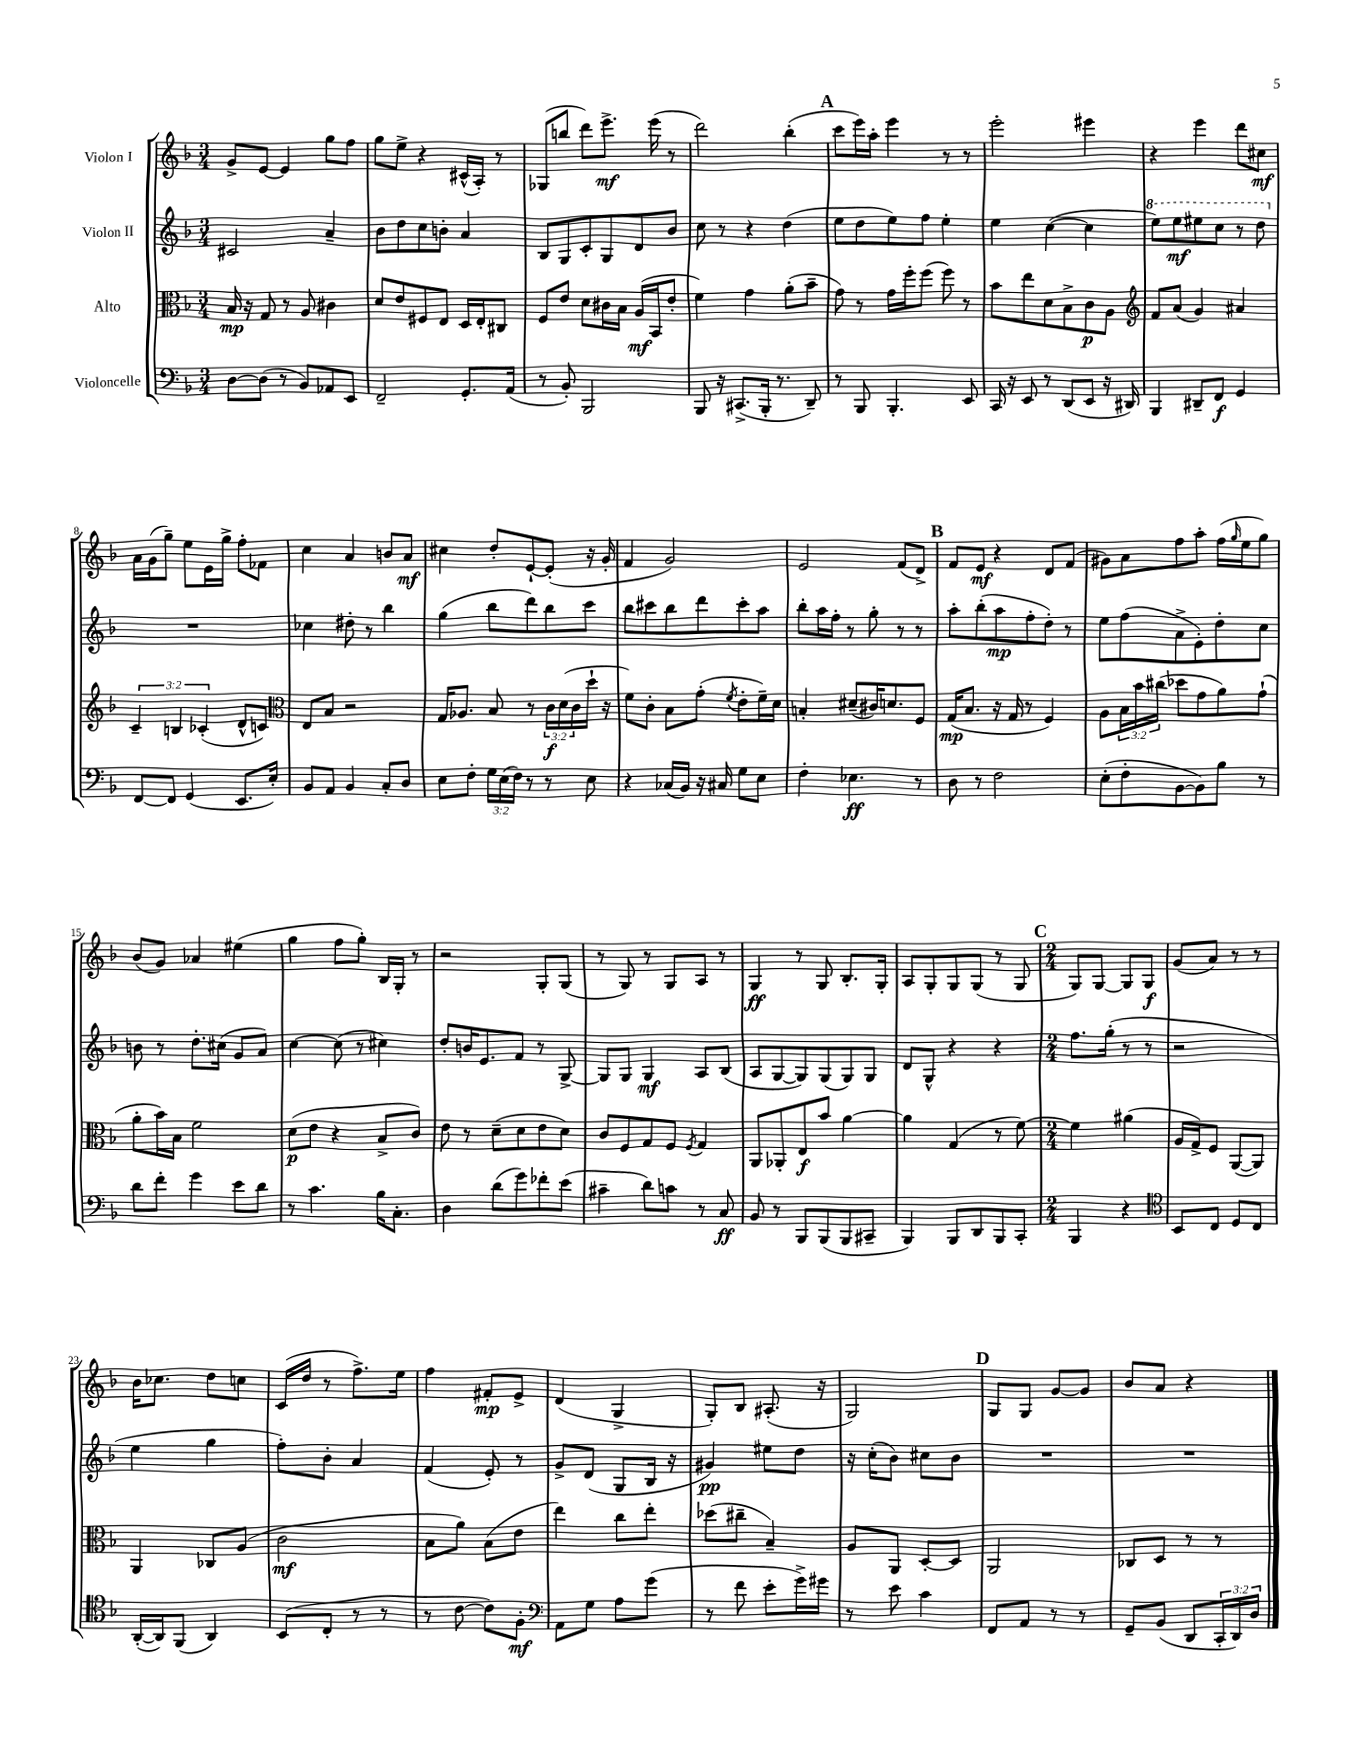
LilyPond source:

<<
\new StaffGroup <<
\new Staff = "s0" \with { instrumentName = "Violon I" } {
    \clef treble \key f \major \numericTimeSignature \time 3/4
    g'8-> e'8~ e'4 g''8 f''8 |
    g''8 e''8-> r4 cis'16-^( a16-.) r8 |
    ges8( b''8 d'''8) e'''8.->\mf e'''16( r8 |
    d'''2) bes''4-.( |
    \mark \markup { \bold "A" } c'''8 e'''16) a''16-. e'''4 r8 r8 |
    e'''2-. eis'''4 |
    r4 e'''4 d'''8 cis''8\mf |
    a'16 g'16( g''8--) e''8 e'16 g''16-> f''8-. fes'8 |
    c''4 a'4 b'8 a'8\mf |
    cis''4 d''8-. e'8~-! e'8-.( r16 g'16-. |
    f'4 g'2) |
    e'2 f'8( d'8->) |
    \mark \markup { \bold "B" } f'8 e'8\mf r4 d'8 f'8( |
    gis'8) a'8 f''8 a''8-. f''16( \grace { g''16 } e''16 g''8) |
    bes'8( g'8) aes'4 eis''4( |
    g''4 f''8 g''8-.) bes16 g16-. r8 |
    r2 g8-. g8( |
    r8 g8) r8 g8 a8 r8 |
    g4\ff r8 g8 bes8.-. g16-. |
    a8 g8-. g8 g8( r8 g8 |
    \mark \markup { \bold "C" } \numericTimeSignature \time 2/4 g8) g8~ g8 g8\f |
    g'8( a'8) r8 r8 |
    bes'16 ces''8. d''8 c''8 |
    c'16( d''16 r8 f''8.->) e''16 |
    f''4 fis'8-.\mp e'8-> |
    d'4( g4-> |
    g8-.) bes8 ais8.-.( r16 |
    g2) |
    \mark \markup { \bold "D" } g8 g8 g'8~ g'8 |
    bes'8 a'8 r4 \bar "|." |
}
\new Staff = "s1" \with { instrumentName = "Violon II" } {
    \clef treble \key f \major \numericTimeSignature \time 3/4
    cis'2 a'4-- |
    bes'8 d''8 c''8 b'8-. a'4 |
    bes8 g8 c'8-. g8 d'8 bes'8 |
    c''8 r8 r4 d''4( |
    \mark \markup { \bold "A" } e''8 d''8 e''8) f''8 e''4-. |
    e''4 c''4~( c''4 |
    \ottava #1 e'''8) e'''8\mf eis'''8 c'''8 r8 d'''8 \ottava #0 |
    R2. |
    ces''4 dis''8-. r8 bes''4 |
    g''4( bes''8 d'''8) bes''8 c'''8 |
    bes''8 cis'''8 bes''8 d'''8 cis'''8-. a''8 |
    bes''8-. a''16 f''16-. r8 g''8-. r8 r8 |
    \mark \markup { \bold "B" } a''8-. bes''8-.( a''8\mp f''8-. d''8-.) r8 |
    e''8 f''8( a'8-> e'8-.) d''8-. c''8 |
    b'8 r8 d''8.-. cis''16( g'8 a'8) |
    c''4~ c''8( r8 cis''4) |
    d''8-. b'16 e'8. f'8 r8 g8~-> |
    g8 g8 g4\mf a8 bes8( |
    a8 g8~ g8) g8( g8) g8 |
    d'8 g8-^ r4 r4 |
    \mark \markup { \bold "C" } \numericTimeSignature \time 2/4 f''8. g''16-.( r8 r8 |
    r2 |
    e''4 g''4 |
    f''8-.) bes'8-. a'4 |
    f'4( e'8-.) r8 |
    g'8-> d'8( g8 bes16 r16 |
    gis'4\pp) eis''8 d''8 |
    r16 c''16-.( bes'8) cis''8 bes'8 |
    \mark \markup { \bold "D" } R2 |
    R2 \bar "|." |
}
\new Staff = "s2" \with { instrumentName = "Alto" } {
    \clef alto \key f \major \numericTimeSignature \time 3/4 \override Staff.TupletNumber.text = #tuplet-number::calc-fraction-text
    bes16\mp r16 g8 r8 a8 cis'4 |
    d'8 e'8 fis8 e8 d16 e16-. cis8 |
    f8 e'8 d'8 cis'16 bes16 a16\mf( bes,16 e'8-. |
    f'4) g'4 a'8-.( bes'8-- |
    \mark \markup { \bold "A" } g'8) r8 g'16 f''16-. f''8( f''8) r8 |
    bes'8 e''8 d'8 bes8-> c'8\p a8 |
    \clef treble f'8 a'8( g'4) ais'4 |
    \tuplet 3/2 { c'4-- b4 ces'4-.( } d'8-^ c'8) |
    \clef alto e8 bes8 r2 |
    g16 aes8. bes8 r8 \tuplet 3/2 { c'16\f d'16( c'16 } d''16-! r16 |
    f'8) c'8-. bes8 g'8-.( \acciaccatura { f'8 } e'8-. f'16--) d'16 |
    b4-. dis'8--( cis'16) d'8. f8 |
    \mark \markup { \bold "B" } g16\mp( bes8. r16 g16 r8 f4) |
    a8 \tuplet 3/2 { bes16 bes'16 cis''16( } des''8 g'8 a'8) g'8-!( |
    a'8-. bes'16) bes16 f'2 |
    d'8\p( e'8 r4 bes8-> c'8) |
    e'8 r8 d'8--( d'8 e'8 d'8) |
    c'8 f8 g8 f8 \acciaccatura { f8 } g4 |
    a,8 aes,8-. e8\f bes'8 a'4~ |
    a'4 g4( r8 f'8~) |
    \mark \markup { \bold "C" } \numericTimeSignature \time 2/4 f'4 ais'4( |
    a16 g16->) f8 a,8~( a,8) |
    a,4 ces8 a8( |
    c'2\mf |
    bes8 a'8) bes8( e'8 |
    e''4) c''8 e''8-. |
    des''8( cis''8-- bes4--) |
    a8 a,8 d8~-. d8 |
    \mark \markup { \bold "D" } a,2 |
    ces8 d8 r8 r8 \bar "|." |
}
\new Staff = "s3" \with { instrumentName = "Violoncelle" } {
    \clef bass \key f \major \numericTimeSignature \time 3/4 \override Staff.TupletNumber.text = #tuplet-number::calc-fraction-text
    d8~ d8( r8 bes,8) aes,8 e,8 |
    f,2-- g,8.-. a,16( |
    r8 bes,8-.) bes,,2 |
    bes,,8 r16 cis,8.->( bes,,16-. r8. d,8--) |
    \mark \markup { \bold "A" } r8 bes,,8 bes,,4.-. e,8 |
    c,16 r16 e,8 r8 d,8( e,8 r16 dis,16) |
    bes,,4 dis,8-- f,8\f g,4 |
    f,8~ f,8 g,4( e,8. e16-.) |
    bes,8 a,8 bes,4 c8-. d8 |
    e8 f8-. \tuplet 3/2 { g16 e16( f16) } r8 r8 e8 |
    r4 ces16( bes,16) r16 cis16 g8 e8 |
    f4-. ees4.\ff r8 |
    \mark \markup { \bold "B" } d8 r8 f2 |
    e8-.( f8-. bes,8~ bes,8) bes8 r8 |
    d'8 f'8-. g'4 e'8 d'8 |
    r8 c'4. bes16 c8.-. |
    d4 d'8( g'8) fes'8-. e'8( |
    cis'4-- d'8) c'8 r8 c8\ff |
    bes,8 r8 bes,,8 bes,,8( bes,,8 cis,8-- |
    bes,,4) bes,,8 d,8 bes,,8 c,8-. |
    \mark \markup { \bold "C" } \numericTimeSignature \time 2/4 bes,,4 r4 |
    \clef tenor bes,8 c8 d8 c8 |
    a,16~-.( a,16) f,8( a,4) |
    bes,8( c8-. r8 r8 |
    r8 c'8~ c'8) f8-.\mf |
    \clef bass a,8 g8 a8 g'8( |
    r8 f'8 e'8-. g'16->) gis'16 |
    r8 e'8 c'4 |
    \mark \markup { \bold "D" } f,8 a,8 r8 r8 |
    g,8-- bes,8( d,8 \tuplet 3/2 { c,16-. d,16) d16 } \bar "|." |
}
>>
>>
